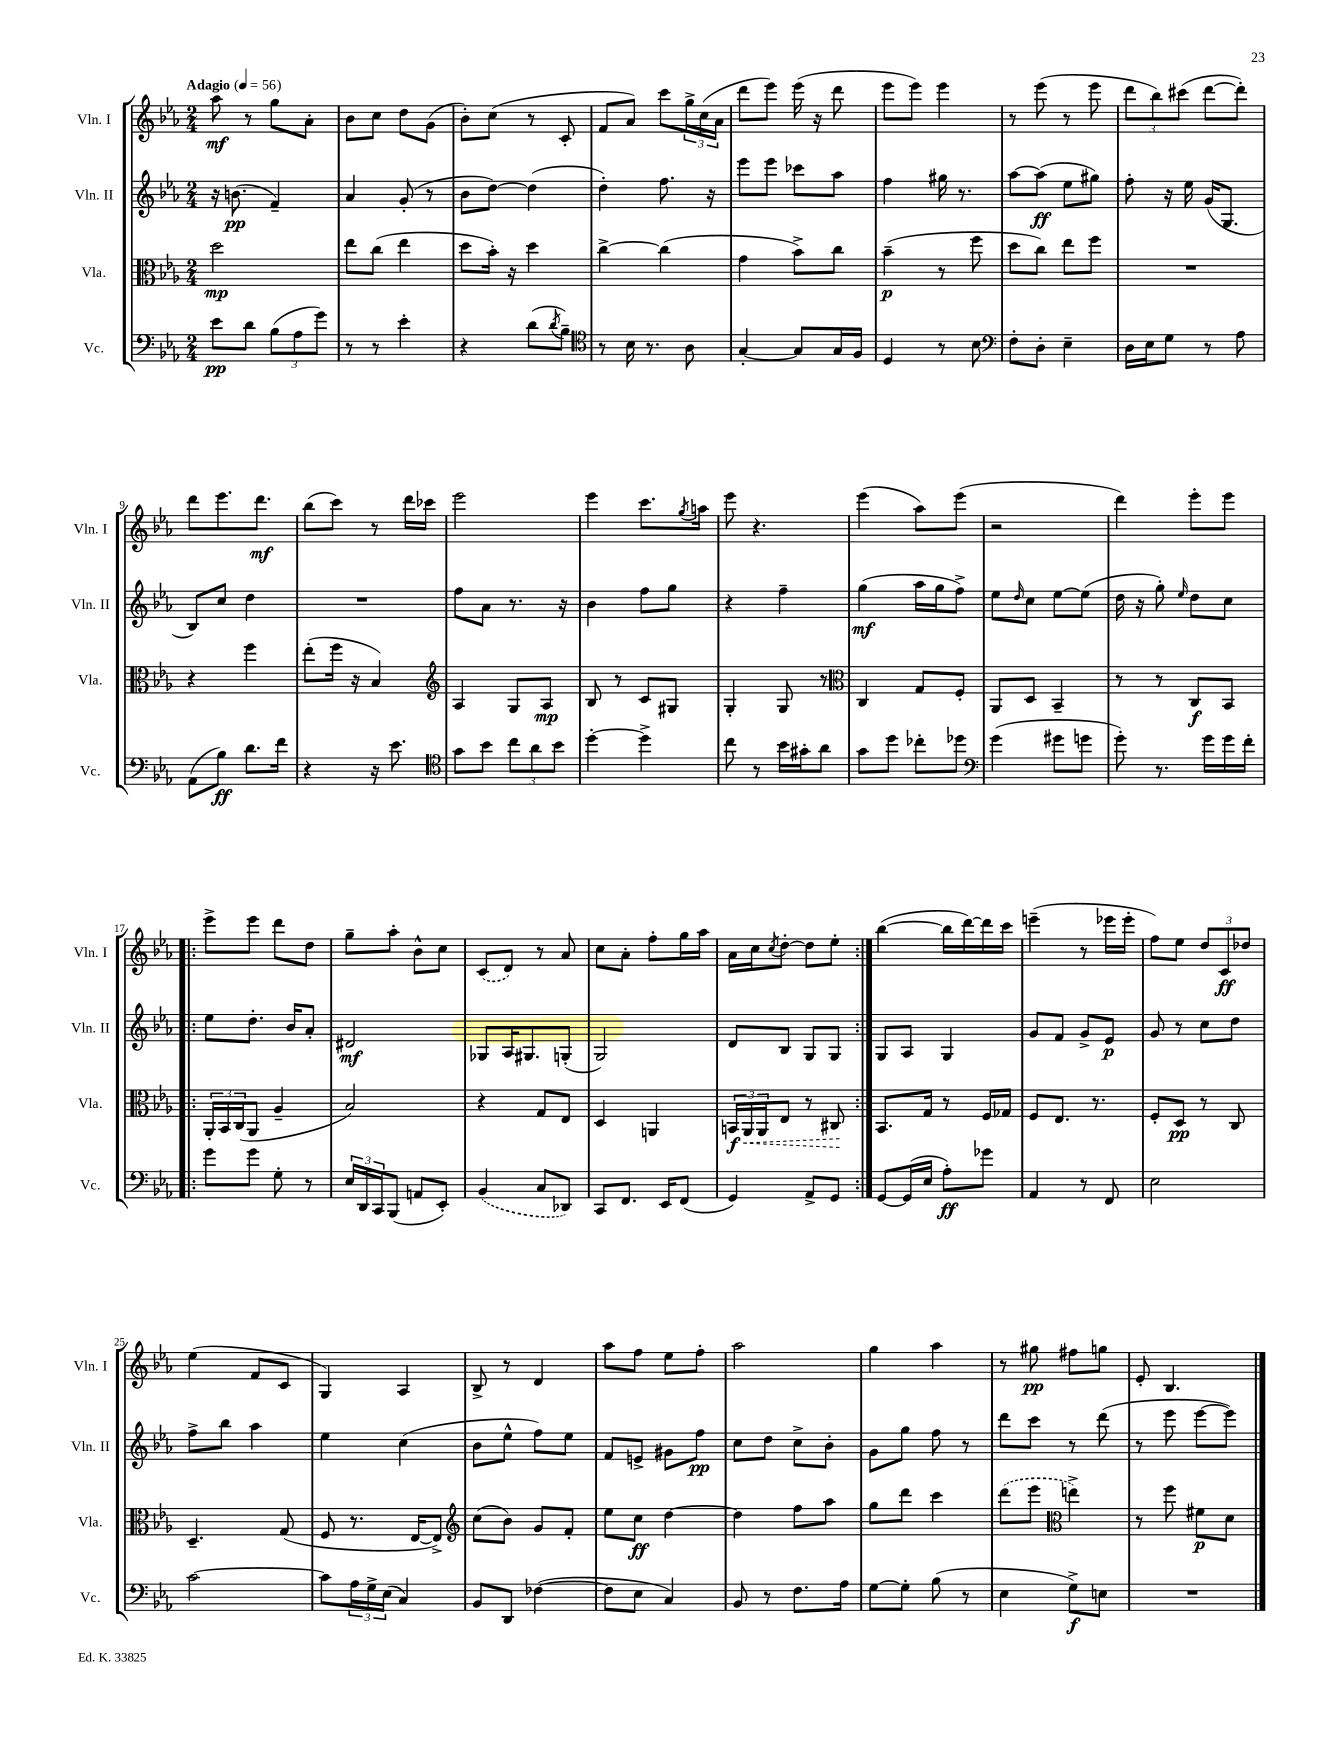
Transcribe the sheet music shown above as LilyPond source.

<<
\new StaffGroup <<
\new Staff = "s0" \with { instrumentName = "Vln. I" shortInstrumentName = "Vln. I" } {
    \clef treble \key ees \major \numericTimeSignature \time 2/4 \tempo "Adagio" 4 = 56
    aes''8\mf r8 g''8 aes'8-. |
    bes'8 c''8 d''8 g'8( |
    bes'8-.) c''8( r8 c'8-. |
    f'8 aes'8) c'''8 \tuplet 3/2 { g''16-> c''16( aes'16 } |
    d'''8 ees'''8) ees'''16( r16 d'''8 |
    ees'''8 ees'''8) ees'''4 |
    r8 ees'''8( r8 ees'''8 |
    \tuplet 3/2 { d'''8 bes''8) cis'''8( } d'''8~ d'''8-.) |
    d'''8 ees'''8. d'''8.\mf |
    bes''8( c'''8) r8 d'''16 ces'''16 |
    ees'''2 |
    ees'''4 c'''8. \acciaccatura { g''8 } a''16 |
    ees'''8 r4. |
    ees'''4( aes''8) ees'''8( |
    r2 |
    d'''4) ees'''8-. ees'''8 |
    \repeat volta 2 { ees'''8-> ees'''8 d'''8 d''8 |
    g''8-- aes''8-. bes'8-^ c''8 |
    \once \slurDashed c'8( d'8) r8 aes'8 |
    c''8 aes'8-. f''8-. g''16 aes''16 |
    aes'16 c''16 \acciaccatura { c''8 } d''8~-. d''8 ees''8-. | }
    bes''4~( bes''16 d'''16~) d'''16 c'''16 |
    e'''4--( r8 ees'''16 ees'''16-. |
    f''8) ees''8 \tuplet 3/2 { d''8 c'8\ff des''8 } |
    ees''4( f'8 c'8 |
    g4) aes4 |
    bes8-> r8 d'4 |
    aes''8 f''8 ees''8 f''8-. |
    aes''2 |
    g''4 aes''4 |
    r8 gis''8\pp fis''8 g''8 |
    ees'8-. bes4. \bar "|." |
}
\new Staff = "s1" \with { instrumentName = "Vln. II" shortInstrumentName = "Vln. II" } {
    \clef treble \key ees \major \numericTimeSignature \time 2/4
    r16 b'8.\pp( f'4--) |
    aes'4 g'8-.( r8 |
    bes'8 d''8~) d''4( |
    d''4-.) f''8. r16 |
    ees'''8 ees'''8 ces'''8 aes''8 |
    f''4 gis''16 r8. |
    aes''8~ aes''8\ff( ees''8 gis''8) |
    f''8-. r16 ees''16 g'16( g8. |
    bes8) c''8 d''4 |
    R2 |
    f''8 aes'8 r8. r16 |
    bes'4 f''8 g''8 |
    r4 f''4-- |
    g''4\mf( aes''16 g''16 f''8->) |
    ees''8 \grace { d''16 } c''8 ees''8~ ees''8( |
    d''16 r16 g''8-.) \grace { ees''16 } d''8 c''8 |
    \repeat volta 2 { ees''8 d''8.-. bes'16 aes'8-. |
    dis'2\mf |
    ges8 aes16 gis8. g8-.( |
    g2) |
    d'8 bes8 g8 g8 | }
    g8 aes8 g4 |
    g'8 f'8 g'8-> ees'8\p |
    g'8 r8 c''8 d''8 |
    f''8-> bes''8 aes''4 |
    ees''4 c''4( |
    bes'8 ees''8-^ f''8) ees''8 |
    f'8 e'8-> gis'8 f''8\pp |
    c''8 d''8 c''8-> bes'8-. |
    g'8 g''8 f''8 r8 |
    d'''8 c'''8 r8 d'''8( |
    r8 ees'''8 ees'''8~ ees'''8) \bar "|." |
}
\new Staff = "s2" \with { instrumentName = "Vla." shortInstrumentName = "Vla." } {
    \clef alto \key ees \major \numericTimeSignature \time 2/4
    d''2\mp |
    ees''8 c''8( ees''4 |
    d''8 bes'16-.) r16 d''4 |
    c''4~-> c''4( |
    g'4 bes'8->) c''8 |
    bes'4--\p( r8 f''8 |
    d''8 c''8) ees''8 f''8 |
    R2 |
    r4 f''4 |
    ees''8-.( f''16 r16 bes4) |
    \clef treble aes4 g8 aes8\mp |
    bes8 r8 c'8 gis8 |
    g4-. g8 r8 |
    \clef alto c4 g8 f8-. |
    aes,8 d8 bes,4-- |
    r8 r8 c8\f bes,8 |
    \repeat volta 2 { \tuplet 3/2 { aes,16-. bes,16 c16( } aes,8 aes4-- |
    bes2) |
    r4 g8 ees8 |
    d4 a,4 |
    \tuplet 3/2 { b,16\f \once \override Hairpin.style = #'dashed-line aes,16\< aes,16 } ees8 r8 cis8\! | }
    bes,8. g16 r8 f16 ges16 |
    f8 ees8. r8. |
    f8-. d8\pp r8 c8 |
    d4.-- g8( |
    f8 r8. ees16~ ees8->) |
    \clef treble c''8( bes'8) g'8 f'8-. |
    ees''8 c''8\ff d''4~ |
    d''4 f''8 aes''8 |
    g''8 d'''8 c'''4 |
    \once \slurDashed d'''8( ees'''8 \clef alto e''4->) |
    r8 f''8 fis'8\p d'8 \bar "|." |
}
\new Staff = "s3" \with { instrumentName = "Vc." shortInstrumentName = "Vc." } {
    \clef bass \key ees \major \numericTimeSignature \time 2/4
    ees'8\pp d'8 \tuplet 3/2 { bes8( aes8 g'8) } |
    r8 r8 ees'4-. |
    r4 d'8( \acciaccatura { d'8 } bes8--) |
    \clef tenor r8 bes16 r8. aes8 |
    g4~-. g8 g16 f16 |
    d4 r8 bes8 |
    \clef bass f8-. d8-. ees4-- |
    d16 ees16 g8 r8 aes8 |
    aes,8( bes8\ff) d'8. f'16 |
    r4 r16 ees'8. |
    \clef tenor g'8 bes'8 \tuplet 3/2 { c''8 aes'8 bes'8 } |
    d''4~-. d''4-> |
    c''8 r8 bes'16 gis'16-. aes'8 |
    g'8 d''8 ces''8-. des''8 |
    \clef bass g'4( gis'8 g'8 |
    g'8-.) r8. g'16 g'16 f'16-. |
    \repeat volta 2 { g'8 g'8 g8-. r8 |
    \tuplet 3/2 { ees16 d,16 c,16 } bes,,8( a,8 ees,8-.) |
    \once \slurDashed bes,4( c8 des,8) |
    c,8 f,8. ees,16 f,8( |
    g,4) aes,8-> g,8 | }
    g,8~ g,16( ees16 aes8-.\ff) ges'8 |
    aes,4 r8 f,8 |
    ees2 |
    c'2~ |
    c'8 \tuplet 3/2 { aes16 g16-> ees16( } c4) |
    bes,8 d,8 fes4~( |
    fes8 ees8 c4) |
    bes,8 r8 f8. aes16 |
    g8~ g8-. bes8( r8 |
    ees4 g8->\f) e8 |
    R2 \bar "|." |
}
>>
>>
